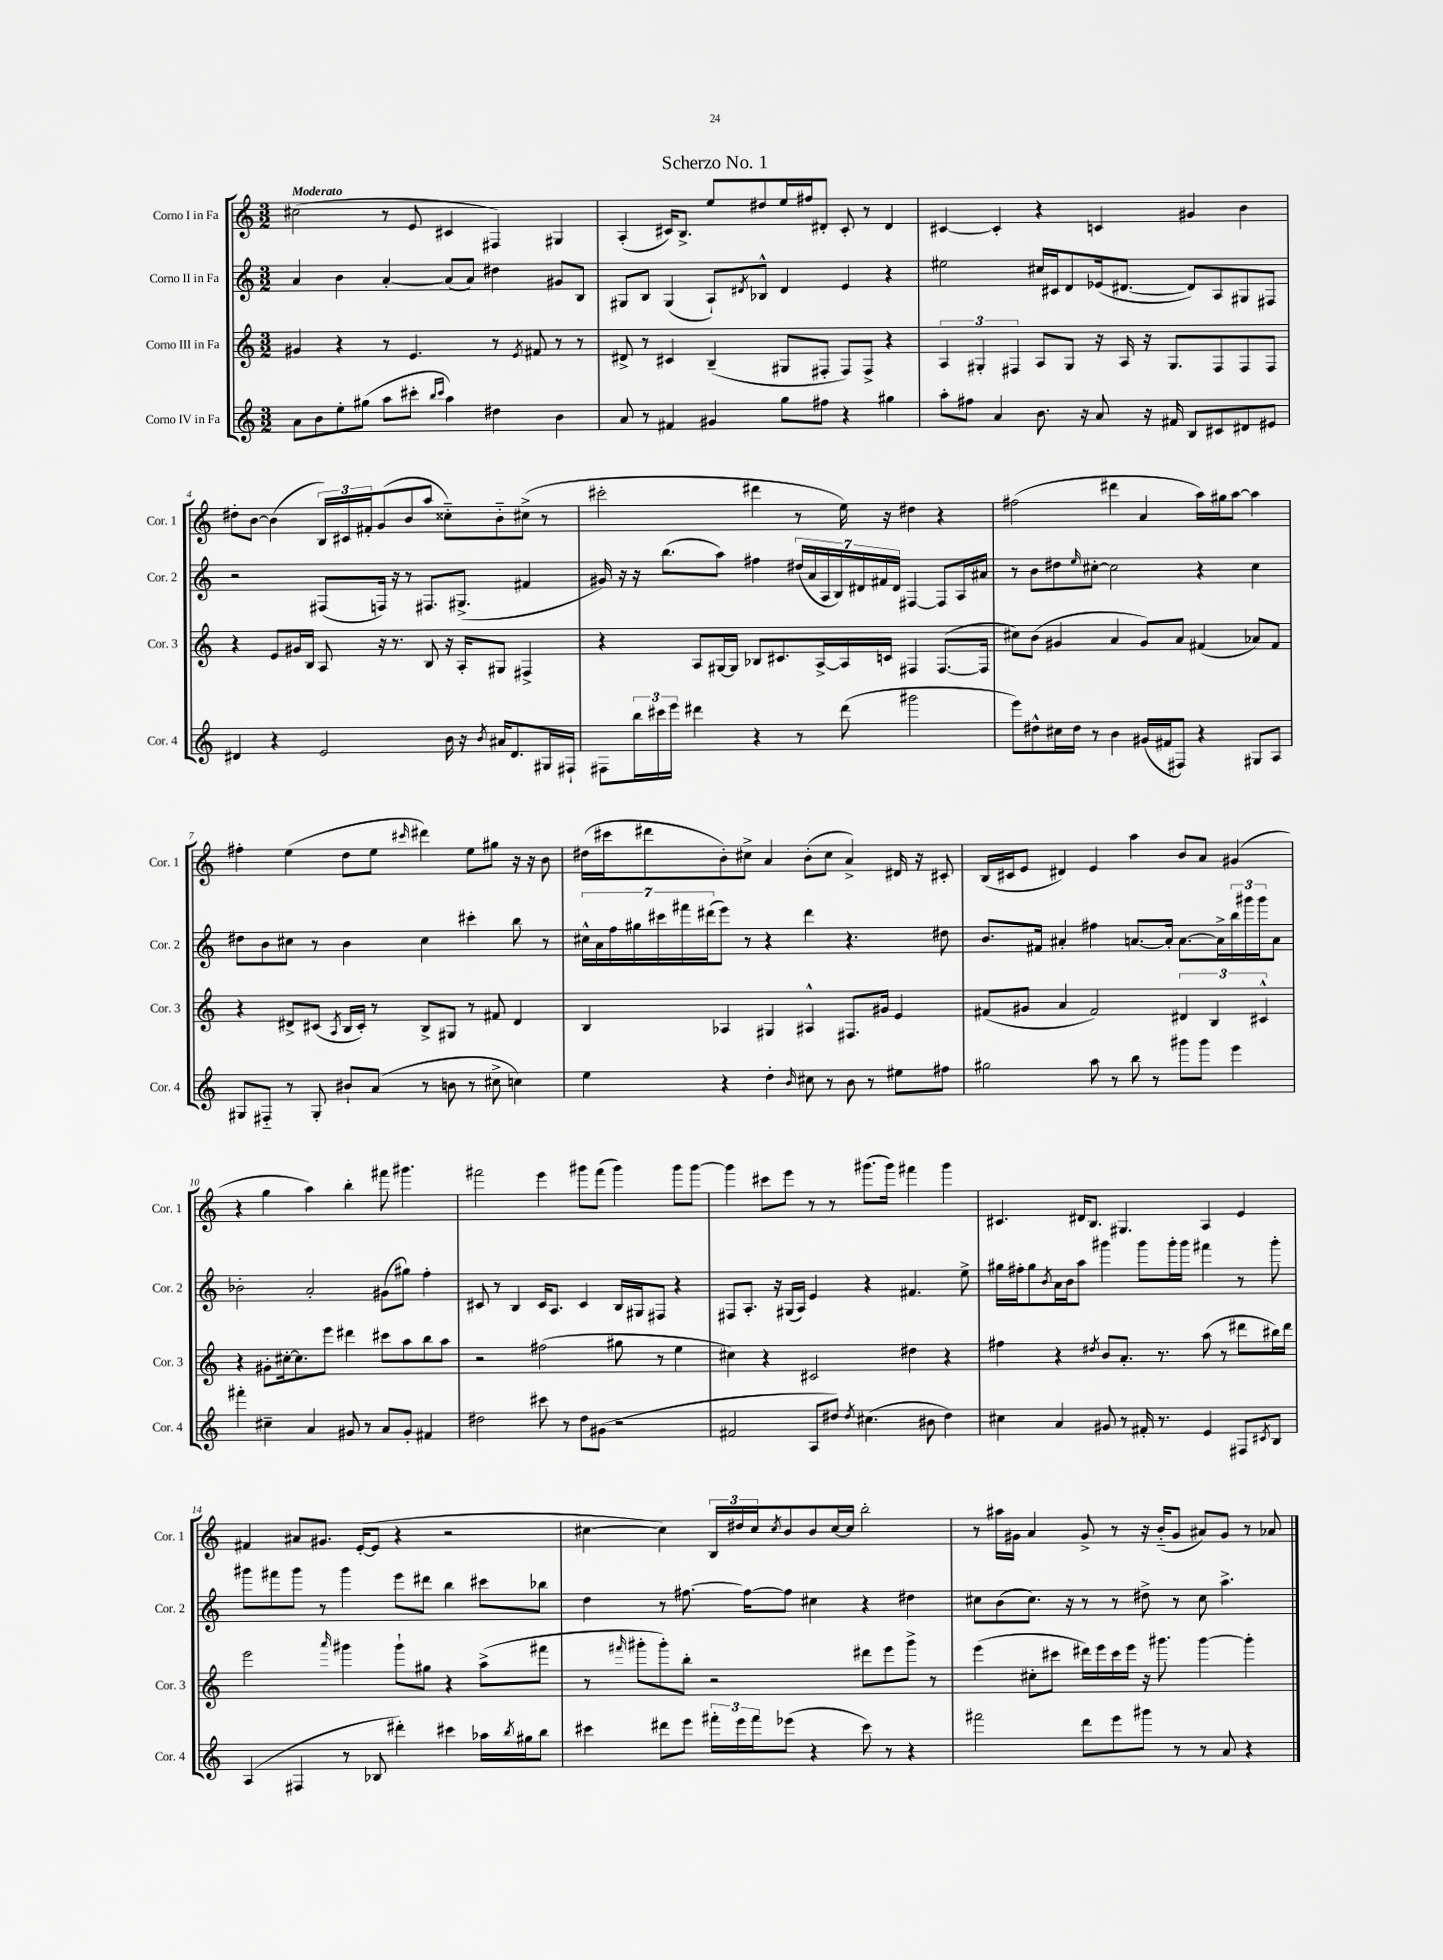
\header { title = "Scherzo No. 1" }
<<
\new StaffGroup <<
\new Staff = "s0" \with { instrumentName = "Corno I in Fa" shortInstrumentName = "Cor. 1" } {
    \clef treble \key c \major \numericTimeSignature \time 3/2 \tempo "Moderato"
    cis''2( r8 e'8 cis'4 fis4) gis4 |
    a4-.( cis'16) b8.-> e''8 dis''8 e''16 fis''16 dis'8-. cis'8-. r8 dis'4 |
    cis'4~ cis'4-. r4 c'4 gis'4 b'4 |
    dis''8-. b'8~ b'4( \tuplet 3/2 { b16) cis'16 fis'16-. } g'8( b'8 a''8 cisis''8-_) b'8-_ cis''8->( r8 |
    cis'''2-. dis'''4 r8 e''16) r16 dis''4 r4 |
    fis''2( dis'''4 a'4 a''16) gis''16 a''8~ a''4 |
    fis''4-. e''4( d''8 e''8 \grace { cis'''16 } dis'''4) e''8 gis''8 r16 r16 b'8 |
    dis''16( cis'''16 dis'''8 b'8-.) cis''8-> a'4 b'8-.( cis''8 a'4->) dis'16 r16 cis'8-. |
    b16( cis'16 e'8 dis'4) e'4 a''4 b'8 a'8 gis'4( |
    r4 g''4 a''4) b''4-. fis'''8 gis'''4. |
    fis'''2 e'''4 gis'''8 fis'''8( gis'''4) gis'''8 gis'''8~ |
    gis'''4 cis'''8 e'''8 r8 r8 gis'''8.( gis'''16) fis'''4 gis'''4 |
    cis'4. dis'16 b8. gis4. a4 e'4 |
    fis'4 ais'8 gis'8. e'16~-.( e'8 r4 r2 |
    cis''4~ cis''4) \tuplet 3/2 { b16 dis''16 cis''16 } \acciaccatura { cis''8 } b'8 b'8 cis''16~ cis''16 b''2-. |
    r8 ais''16 gis'16 a'4 gis'8-> r8 r16 b'16-_( gis'8 ais'8) gis'8 r8 aes'8 \bar "|." |
}
\new Staff = "s1" \with { instrumentName = "Corno II in Fa" shortInstrumentName = "Cor. 2" } {
    \clef treble \key c \major \numericTimeSignature \time 3/2
    a'4 b'4 a'4~-. a'8( a'8) dis''4 gis'8 b8 |
    gis8 b8 gis4( a8-!) \acciaccatura { dis'8 } bes8-^ dis'4 e'4 r4 |
    eis''2 cis''16 cis'16 d'8 ees'16( dis'8.~ dis'8) a8 gis8 fis8 |
    r2 fis8( f16) r16 r8 fis8. gis8.->( fis'4 |
    gis'16) r16 r16 b''8.( a''8) fis''4 \tuplet 7/4 { dis''16( a'16 a16 b16) dis'16 fis'16 dis'16 } fis4~ fis8 a16 ais'16 |
    r8 b'8 dis''8 \grace { e''16 } cis''8~-. cis''2 r4 cis''4 |
    dis''8 b'8 cis''8 r8 b'4 cis''4 cis'''4-. b''8 r8 |
    \tuplet 7/4 { cis''16-^ a'16 f''16 gis''16 cis'''16 fis'''16 dis'''16( } e'''8) r8 r4 dis'''4 r4. dis''8 |
    b'8. fis'16 ais'4-. fis''4 a'8.~ a'16-. a'8.~ a'16-> \tuplet 3/2 { b''16 gis'''16 gis'''16 } a'8 |
    bes'2-. a'2-. gis'8( gis''8) f''4-. |
    cis'8 r8 b4 cis'16 a8. cis'4 b16 gis16 fis8 r4 |
    fis8 a8.-. r16 gis16( a16) e'4 r4 fis'4. e''8-> |
    gis''16 fis''16-. gis''8 \acciaccatura { b'8 } a'16 b'16 a''8 gis'''4 gis'''8 gis'''16-. gis'''16 fis'''4 r8 gis'''8-. |
    gis'''8 fis'''8 gis'''8 r8 gis'''4 e'''8 dis'''8 b''4 cis'''8 bes''8 |
    d''4 r8 fis''8.~ fis''16~ fis''8 cis''4 r4 dis''4 |
    cis''8 b'8( cis''8.) r16 r8 r8 dis''8-> r8 cis''8 a''4.-> \bar "|." |
}
\new Staff = "s2" \with { instrumentName = "Corno III in Fa" shortInstrumentName = "Cor. 3" } {
    \clef treble \key c \major \numericTimeSignature \time 3/2
    gis'4 r4 r8 e'4. r8 \acciaccatura { e'8 } fis'8 r8 r8 |
    dis'8-> r8 cis'4 b4--( gis8 fis8-. fis8) fis8-> r4 |
    \tuplet 3/2 { a4 gis4-. fis4 } a8 gis8 r16 a16 r16 gis8. fis8 fis8 fis8 |
    r4 e'8 gis'16 b16 a8 r16 r8. b8 r16 a16-. gis8 fis4-> |
    r4 a8 gis16~ gis16 bes8 cis'8. a16~-> a16 c'16 fis4 fis8.~( fis16 |
    cis''8) b'8( gis'4 a'4 gis'8) a'8 fis'4( aes'8) fis'8 |
    r4 dis'8-> cis'8( \acciaccatura { a8 } b16 cis'16-.) r8 b8-> gis8 r8 fis'8 dis'4 |
    b4 aes4 gis4 ais4-^ fis8. gis'16 e'4 |
    fis'8( gis'8 a'4 fis'2) \tuplet 3/2 { dis'4 b4 cis'4-^ } |
    r4 gis'8-. cis''16~-. cis''8. e'''8 dis'''4 cis'''8 a''8 b''8 a''8 |
    r2 fis''2( gis''8 r8 e''4 |
    cis''4) r4 cis'2 dis''4 r4 |
    fis''4 r4 \acciaccatura { dis''8 } b'8 a'8.-. r8. a''8( r8 dis'''8 bis''16) dis'''16 |
    e'''2 \grace { a'''16 } gis'''4 gis'''8-! gis''8 r4 a''8->( fis'''8 |
    r8 \grace { fis'''16 } gis'''8-. gis'''8-.) b''8-. r2 dis'''8 e'''8 gis'''8-> r8 |
    e'''4( cis''8-. cis'''8 dis'''16) e'''16 cis'''16 e'''16 r16 gis'''8. gis'''4~ gis'''4-. \bar "|." |
}
\new Staff = "s3" \with { instrumentName = "Corno IV in Fa" shortInstrumentName = "Cor. 4" } {
    \clef treble \key c \major \numericTimeSignature \time 3/2
    a'8 b'8 e''8-. gis''8( a''8 cis'''8-. \grace { b''16 cis'''16 } a''4) dis''4 b'4 |
    a'8 r8 fis'4 gis'4 g''8 fis''8 r4 gis''4 |
    a''8-. fis''8 a'4 b'8. r16 a'8 r16 fis'16 b8 cis'8 dis'8 eis'8 |
    dis'4 r4 e'2 b'16 r16 \acciaccatura { b'8 } ais'16 dis'8. gis16 fis16-! |
    fis8 \tuplet 3/2 { b''16 cis'''16 e'''16 } dis'''4 r4 r8 dis'''8( gis'''2 |
    e'''8) dis''8-^ cis''16 dis''16 r8 b'4 gis'16( fis'16 fis8) r4 gis8 a8 |
    gis8 fis8-_ r8 gis8-. bis'8-! a'8( r8 b'8 r8 cis''8-> c''4) |
    e''4 r4 d''4-. \grace { b'16 } cis''8 r8 b'8 r8 eis''8 fis''8 |
    gis''2 a''8 r8 b''8 r8 gis'''8 gis'''8 e'''4 |
    fis'''4-. cis''4-- a'4 gis'8 r8 a'8 gis'8-. fis'4 |
    dis''2 cis'''8 r8 dis''8 gis'8( r2 |
    fis'2 a8 dis''8) \acciaccatura { dis''8 } cis''4.( bis'8 dis''4) |
    cis''4 a'4 gis'8 r8 fis'16-. r8. e'4 fis8 \acciaccatura { cis'8 } b8 |
    a4( fis4 r8 bes8 dis'''4-.) cis'''4 aes''16 \acciaccatura { b''8 } gis''16 b''8 |
    cis'''4 dis'''8 e'''8 \tuplet 3/2 { fis'''16-. e'''16 fis'''16 } ees'''8( r4 cis'''8) r8 r4 |
    fis'''2 d'''8 e'''8 gis'''8 r8 r8 a'8 r4 \bar "|." |
}
>>
>>
